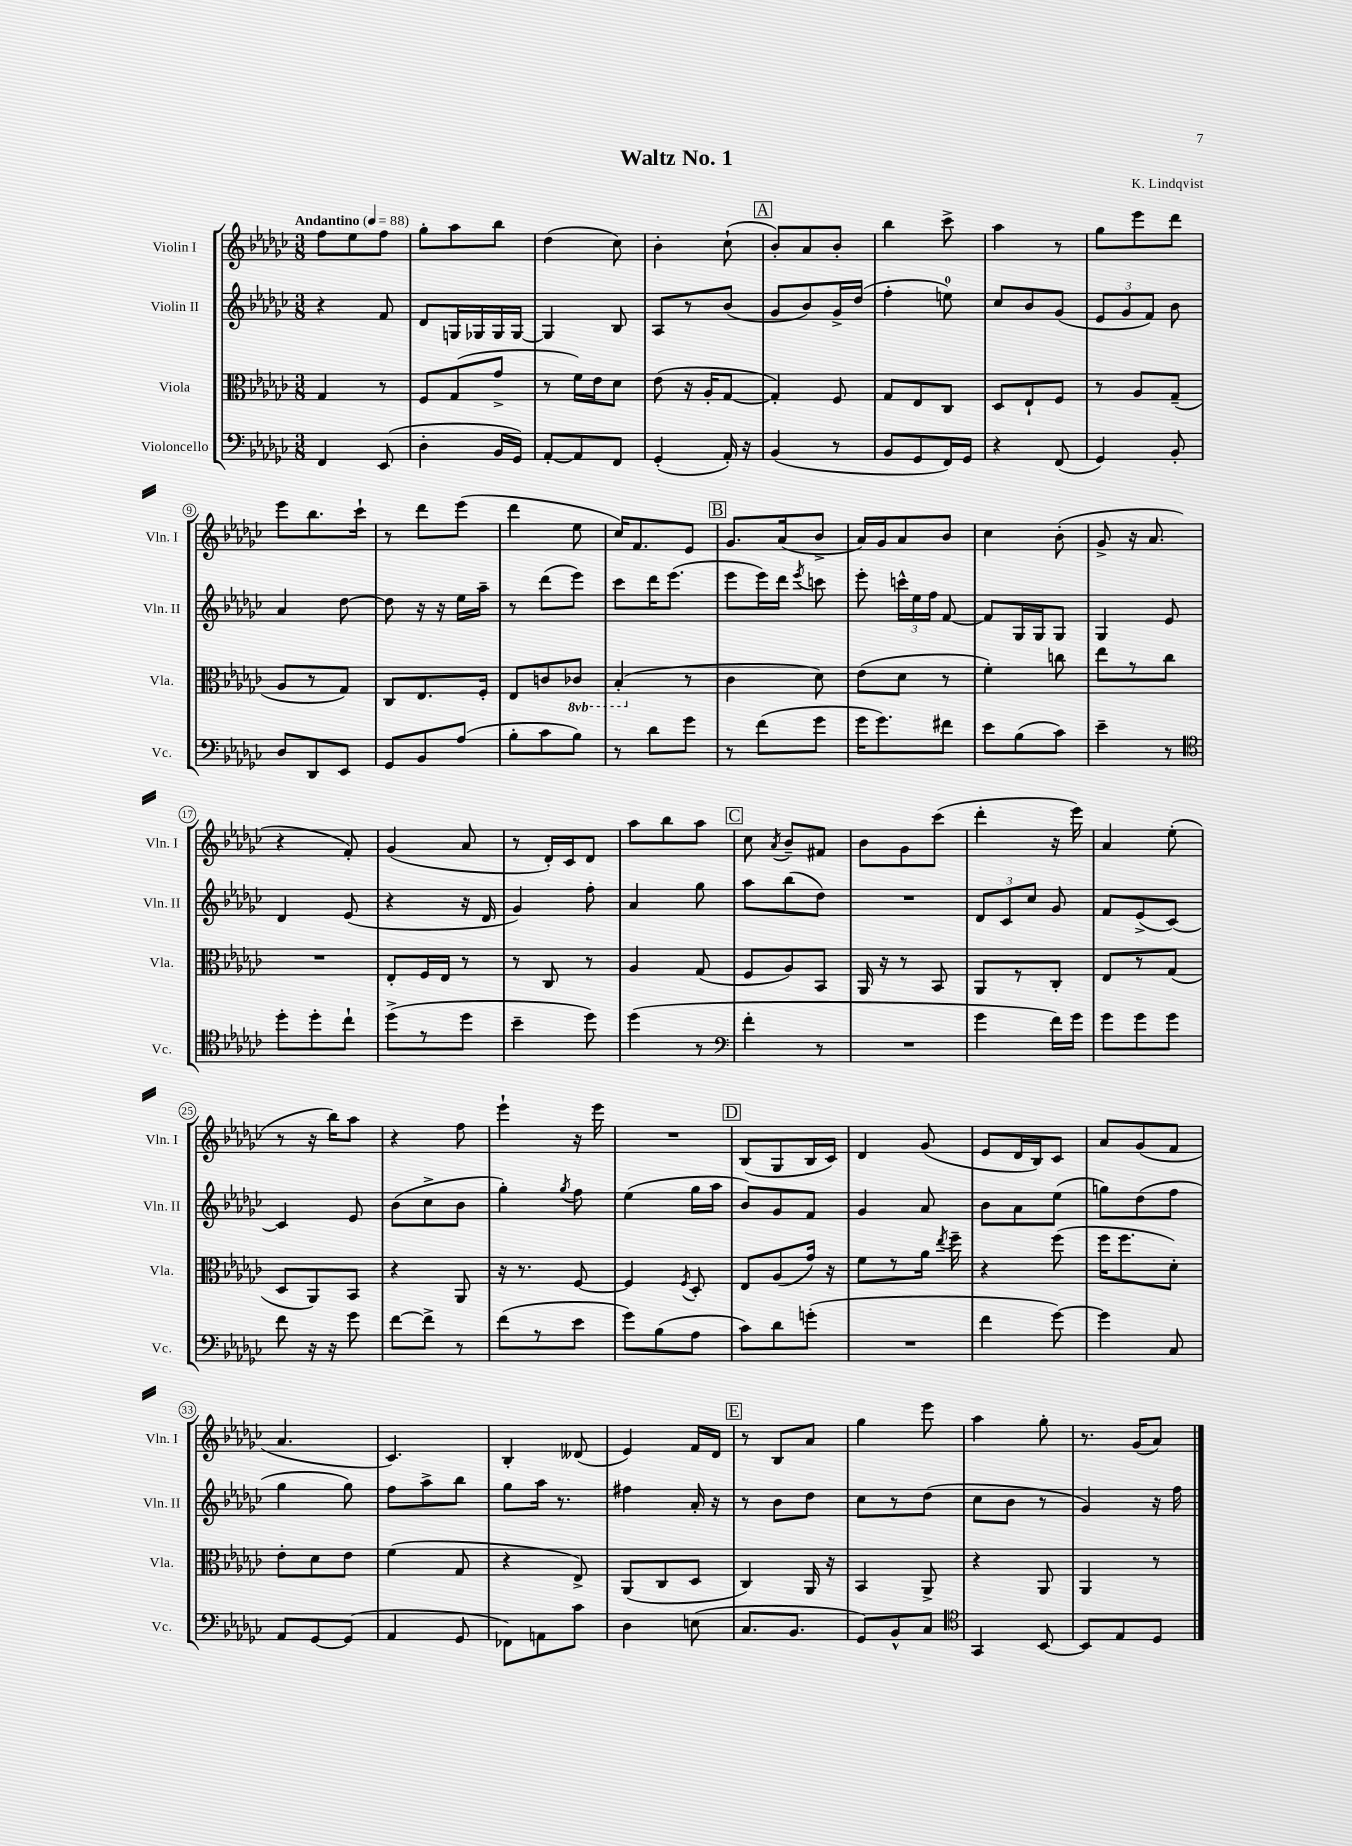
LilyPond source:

\header { title = "Waltz No. 1" composer = "K. Lindqvist" }
<<
\new StaffGroup <<
\new Staff = "s0" \with { instrumentName = "Violin I" shortInstrumentName = "Vln. I" } {
    \clef treble \key ges \major \numericTimeSignature \time 3/8 \tempo "Andantino" 4 = 88
    \autoBeamOff f''8[ ees''8 f''8] |
    ges''8[-. aes''8 bes''8] |
    des''4( ces''8) |
    bes'4-. ces''8-!( |
    \mark \markup { \box "A" } bes'8[-.) aes'8 bes'8]-. |
    bes''4 ces'''8-> |
    aes''4 r8 |
    ges''8[ ees'''8 des'''8] |
    ees'''8[ bes''8. ces'''16]-! |
    r8 des'''8[ ees'''8]( |
    des'''4 ees''8 |
    ces''16[) f'8. ees'8] |
    \mark \markup { \box "B" } ges'8.[ aes'16( bes'8]-> |
    aes'16[) ges'16 aes'8 bes'8] |
    ces''4 bes'8-.( |
    ges'8-> r16 aes'8. |
    r4 f'8-.) |
    ges'4( aes'8 |
    r8 des'16[-.) ces'16 des'8] |
    aes''8[ bes''8 aes''8] |
    \mark \markup { \box "C" } ces''8 \acciaccatura { aes'8 } bes'8[-- fis'8] |
    bes'8[ ges'8 ces'''8]( |
    des'''4-. r16 ees'''16) |
    aes'4 ees''8-.( |
    r8 r16 bes''16[) aes''8] |
    r4 f''8 |
    ees'''4-! r16 ees'''16 |
    R4. |
    \mark \markup { \box "D" } bes8[( ges8 bes16 ces'16]) |
    des'4 ges'8( |
    ees'8[ des'16 bes16) ces'8] |
    aes'8[ ges'8( f'8] |
    aes'4. |
    ces'4.) |
    bes4-. deses'8( |
    ees'4) f'16[ des'16] |
    \mark \markup { \box "E" } r8 bes8[ aes'8] |
    ges''4 ees'''8 |
    aes''4 ges''8-. |
    r8. ges'16[( aes'8]) \bar "|." |
}
\new Staff = "s1" \with { instrumentName = "Violin II" shortInstrumentName = "Vln. II" } {
    \clef treble \key ges \major \numericTimeSignature \time 3/8
    \autoBeamOff r4 f'8 |
    des'8[ g16 ges16 ges16 ges16]~ |
    ges4 bes8 |
    aes8[ r8 bes'8]( |
    \mark \markup { \box "A" } ges'8[ bes'8) ges'16-> des''16]( |
    f''4-. e''8-0) |
    ces''8[ bes'8 ges'8]( |
    \tuplet 3/2 { ees'8[ ges'8 f'8]) } bes'8 |
    aes'4 des''8~ |
    des''8 r16 r16 ees''16[ aes''16]-- |
    r8 des'''8[( ees'''8]) |
    ces'''8[ des'''16 ees'''8.]( |
    \mark \markup { \box "B" } ees'''8[ ees'''16) des'''16] \acciaccatura { ees'''8 } c'''8 |
    ees'''8-. \tuplet 3/2 { c'''16[-^ ees''16 f''16] } f'8~ |
    f'8[ ges16 ges16 ges8] |
    ges4 ees'8 |
    des'4 ees'8( |
    r4 r16 des'16 |
    ges'4) f''8-. |
    aes'4 ges''8 |
    \mark \markup { \box "C" } aes''8[ bes''8( des''8]) |
    R4. |
    \tuplet 3/2 { des'8[ ces'8 ces''8] } ges'8 |
    f'8[ ees'8->( ces'8]~) |
    ces'4 ees'8 |
    bes'8[( ces''8-> bes'8] |
    ges''4-.) \acciaccatura { ges''8 } f''8 |
    ees''4( ges''16[ aes''16] |
    \mark \markup { \box "D" } bes'8[) ges'8 f'8] |
    ges'4 aes'8 |
    bes'8[ aes'8 ees''8]( |
    g''8[) des''8( f''8] |
    ges''4 ges''8) |
    f''8[ aes''8-> bes''8] |
    ges''8[ aes''16] r8. |
    fis''4 aes'16-. r16 |
    \mark \markup { \box "E" } r8 bes'8[ des''8] |
    ces''8[ r8 des''8]( |
    ces''8[ bes'8] r8 |
    ges'4) r16 f''16 \bar "|." |
}
\new Staff = "s2" \with { instrumentName = "Viola" shortInstrumentName = "Vla." } {
    \clef alto \key ges \major \numericTimeSignature \time 3/8 \set Staff.ottavationMarkups = #ottavation-simple-ordinals
    \autoBeamOff ges4 r8 |
    f8[ ges8( ges'8]-> |
    r8 f'16[) ees'16 des'8] |
    ees'8( r16 aes16[-. ges8]~ |
    \mark \markup { \box "A" } ges4-.) f8 |
    ges8[ ees8 ces8] |
    des8[ ees8-! f8] |
    r8 aes8[ ges8]--( |
    aes8[ r8 ges8]) |
    ces8[ ees8. f16]-. |
    ees8[ c'8 \ottava #-1 ces!8] |
    bes,4-.( \ottava #0 r8 |
    \mark \markup { \box "B" } ces'4 des'8) |
    ees'8[( des'8] r8 |
    f'4-.) c''8 |
    ees''8[ r8 ces''8] |
    R4. |
    ees8[-. f16 ees16] r8 |
    r8 ces8 r8 |
    aes4 ges8( |
    \mark \markup { \box "C" } f8[ aes8) bes,8] |
    aes,16 r16 r8 bes,8 |
    aes,8[ r8 ces8]-. |
    ees8[ r8 ges8]( |
    des8[ aes,8) bes,8] |
    r4 aes,8 |
    r16 r8. f8~ |
    f4 \acciaccatura { f8 } des8-. |
    \mark \markup { \box "D" } ees8[ aes8( ges'16]) r16 |
    f'8[ r8 aes'16] \acciaccatura { ees''8 } f''16-- |
    r4 f''8( |
    f''16[ f''8. des'8]-.) |
    ees'8[-. des'8 ees'8] |
    f'4( ges8 |
    r4 ees8->) |
    aes,8[( ces8 des8] |
    \mark \markup { \box "E" } ces4) aes,16 r16 |
    bes,4 aes,8-> |
    r4 aes,8 |
    aes,4 r8 \bar "|." |
}
\new Staff = "s3" \with { instrumentName = "Violoncello" shortInstrumentName = "Vc." } {
    \clef bass \key ges \major \numericTimeSignature \time 3/8
    \autoBeamOff f,4 ees,8( |
    des4-. bes,16[ ges,16]) |
    aes,8[~-. aes,8 f,8] |
    ges,4-.( aes,16-.) r16 |
    \mark \markup { \box "A" } bes,4( r8 |
    bes,8[ ges,8 f,16) ges,16] |
    r4 f,8( |
    ges,4) bes,8-. |
    des8[ des,8 ees,8] |
    ges,8[ bes,8 aes8]( |
    bes8[-. ces'8 bes8]) |
    r8 des'8[ ges'8] |
    \mark \markup { \box "B" } r8 f'8[( ges'8] |
    ges'16[ ges'8.) fis'8] |
    ees'8[ bes8( ces'8]) |
    ees'4-- r8 |
    \clef tenor des''8[-. des''8-. ces''8]-! |
    des''8[->( r8 des''8] |
    bes'4-- des''8) |
    des''4( r8 |
    \mark \markup { \box "C" } \clef bass f'4-. r8 |
    R4. |
    ges'4 f'16[) ges'16] |
    ges'8[ ges'8 ges'8] |
    f'8 r16 r16 ges'8 |
    f'8[~ f'8]-> r8 |
    f'8[( r8 ees'8] |
    ges'8[) bes8( aes8] |
    \mark \markup { \box "D" } ces'8[) des'8 g'8]-.( |
    R4. |
    f'4 ges'8~) |
    ges'4 ces8 |
    aes,8[ ges,8~ ges,8]( |
    aes,4 ges,8 |
    fes,8[) a,8 ces'8] |
    des4 e8( |
    \mark \markup { \box "E" } ces8.[ bes,8.] |
    ges,8[) bes,8-^ ces8] |
    \clef tenor ges,4 bes,8~ |
    bes,8[ ees8 des8] \bar "|." |
}
>>
>>
\layout { \context { \Score \override BarNumber.stencil = #(make-stencil-circler 0.1 0.3 ly:text-interface::print) } }
